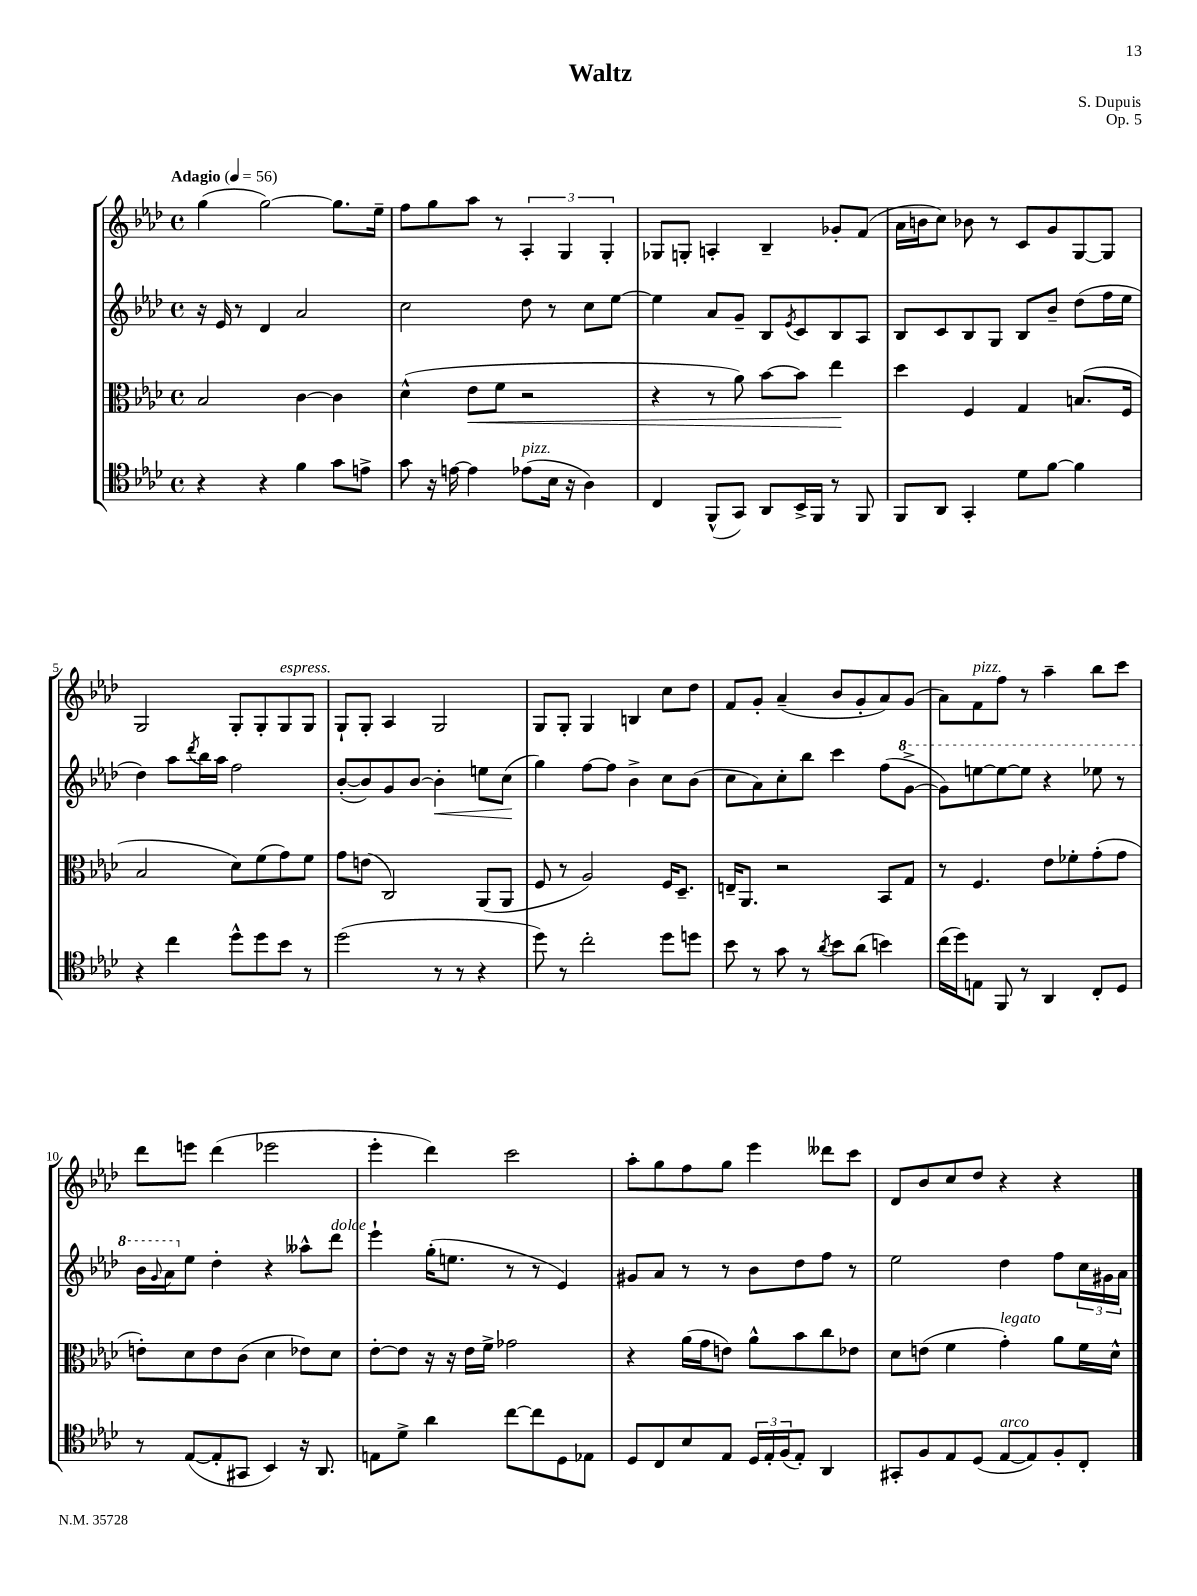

**kern	**kern	**dynam	**kern	**dynam	**kern
*part4	*part3	*part3	*part2	*part2	*part1
*staff4	*staff3	*staff3	*staff2	*staff2	*staff1
*clefC4	*clefC3	*	*clefG2	*	*clefG2
*k[b-e-a-d-]	*k[b-e-a-d-]	*	*k[b-e-a-d-]	*	*k[b-e-a-d-]
*M4/4	*M4/4	*	*M4/4	*	*M4/4
*met(c)	*met(c)	*	*met(c)	*	*met(c)
*MM56	*MM56	*	*MM56	*	*MM56
=1	=1	=1	=1	=1	=1
!	!	!	!	!	!LO:TX:a:B:t=Adagio
4r	2B-/	.	16r	.	(4gg\
.	.	.	16e-/	.	.
.	.	.	8r	.	.
4r	.	.	4d-/	.	[2gg\)
4f\	[4c\	.	2a-/	.	.
8g\L	4c\]	.	.	.	8.gg\L]
8en^\J	.	.	.	.	.
.	.	.	.	.	16ee-~\Jk
=2	=2	=2	=2	=2	=2
8g\	(4d-^^\	.	2cc\	.	8ff\L
16r	.	.	.	.	8gg\
[16en\	.	.	.	.	.
!	!	!LO:HP:b	!	!	!
4e\]	8e-\L	<	.	.	8aa-\J
.	8f\J	.	.	.	8r
!LO:TX:a:i:t=pizz.	!	!	!	!	!
(8e-X\L	2r	.	8dd-\	.	6A-'/
16B-\Jk	.	.	8r	.	.
.	.	.	.	.	6G/
16r	.	.	.	.	.
4A-\)	.	.	8cc\L	.	.
.	.	.	.	.	6G'/
.	.	.	[8ee-\J	.	.
=3	=3	=3	=3	=3	=3
4C/	4r	.	4ee-\]	.	8G-X/L
.	.	.	.	.	8Gn'/J
(8FF^^/L	8r	.	8a-/L	.	4An'/
8GG/J)	8a-\)	.	8g~/J	.	.
8AA-/L	[8b-\L	.	8B-/L	.	4B-~/
.	.	.	8qe-/	.	.
16BB-^/L	8b-\J]	.	8c/	.	.
16FF/JJ	.	.	.	.	.
8r	4ee-\	.	8B-/	.	8g-X'/L
8FF/	.	.	8A-/J	.	(8f/J
.	.	[	.	.	.
=4	=4	=4	=4	=4	=4
8FF/L	4dd-\	.	8B-/L	.	16a-\LL
.	.	.	.	.	16bn\J
8AA-/J	.	.	8c/	.	8cc\J)
4GG'/	4F/	.	8B-/	.	8b-X\
.	.	.	8G/J	.	8r
8d-\L	4G/	.	8B-/L	.	8c/L
[8f\J	.	.	8b-~/J	.	8g/
4f\]	(8.Bn/L	.	(8dd-\L	.	[8G/
.	.	.	16ff\L	.	8G/J]
.	16F/Jk	.	16ee-\JJ	.	.
!!LO:LB:g=z
=5	=5	=5	=5	=5	=5
4r	2B-/	.	4dd-\)	.	2G/
4cc\	.	.	8aa-\L	.	.
.	.	.	8qddd-/	.	.
.	.	.	16bb-\L	.	.
.	.	.	16aa-\JJ	.	.
8dd-^^\L	8d-\L)	.	2ff\	.	8G'/L
8dd-\	(8f\	.	.	.	8G'/
!	!	!	!	!	!LO:TX:a:i:t=espress.
8b-\J	8g\)	.	.	.	8G/
8r	8f\J	.	.	.	8G/J
=6	=6	=6	=6	=6	=6
(2dd-\	8g\L	.	([8b-'/L	.	8G`/L
.	(8en\J	.	8b-/])	.	8G'/J
.	2C/)	.	8g/	.	4A-/
.	.	.	[8b-/J	.	.
!	!	!	!	!LO:HP:b	!
8r	.	.	4b-'\]	<	2G/
8r	.	.	.	.	.
4r	(8AA-/L	.	8een\L	.	.
.	8AA-/J	.	(8cc\J	.	.
.	.	.	.	[	.
=7	=7	=7	=7	=7	=7
8dd-\)	8F/	.	4gg\)	.	8G/L
8r	8r	.	.	.	8G'/J
2cc'\	2A-/)	.	[8ff\L	.	4G/
.	.	.	8ff\J]	.	.
.	.	.	4b-^\	.	4Bn/
8dd-\L	16F/KL	.	8cc\L	.	8cc\L
.	8.D-~/J	.	.	.	.
8ddn\J	.	.	(8b-\J	.	8dd-\J
=8	=8	=8	=8	=8	=8
8b-\	16En~/KL	.	8cc\L	.	8f/L
.	8.AA-/J	.	.	.	.
8r	.	.	8a-\)	.	8g'/J
8g\	2r	.	8cc'\	.	(4a-~/
8r	.	.	8bb-\J	.	.
8qa-/	.	.	.	.	.
8b-\L	.	.	4ccc\	.	8b-/L
(8a-\J	.	.	.	.	8g'/
4bn\)	8BB-/L	.	(8ff\L	.	8a-/)
*	*	*	*8va	*	*
.	8G/J	.	[8gg^\J	.	(8g/J
=9	=9	=9	=9	=9	=9
(16cc\LL	8r	.	8gg\L])	.	8a-\L)
16dd-\J)	.	.	.	.	.
!	!	!	!	!	!LO:TX:a:i:t=pizz.
8En\J	4.F/	.	[8eeen\	.	8f\
8FF/	.	.	8eee\_	.	8ff\J
8r	.	.	8eee\J]	.	8r
4AA-/	8e-\L	.	4r	.	4aa-~\
.	8f-X'\	.	.	.	.
8C'/L	(8g'\	.	8eee-X\	.	8bb-\L
8D-/J	8g\J	.	8r	.	8ccc\J
!!LO:LB:g=z
=10	=10	=10	=10	=10	=10
8r	8en'\L)	.	16bb-\LL	.	8ddd-\L
.	.	.	8qqgg/	.	.
.	.	.	16aa-\J	.	.
*	*	*	*X8va	*	*
([8E-/L	8d-\	.	8ee-\J	.	8eeen\J
8E-'/]	8e\	.	4dd-'\	.	(4ddd-\
8GG#X/J	(8c\J	.	.	.	.
4BB-/)	4d-\	.	4r	.	2eee-X\
16r	8e-X\L)	.	8aa--X^^\L	.	.
8.AA-/	.	.	.	.	.
!	!	!	!LO:TX:a:i:t=dolce	!	!
.	8d-\J	.	8ddd-\J	.	.
=11	=11	=11	=11	=11	=11
8En\L	[8e-'\L	.	4eee-`\	.	4eee-'\
8d-^\J	8e-\J]	.	.	.	.
4a-\	16r	.	(16gg'\KL	.	4ddd-\)
.	16r	.	8.een\J	.	.
.	16e-\LL	.	.	.	.
.	16f^\JJ	.	.	.	.
[8cc\L	2g-X\	.	8r	.	2ccc\
8cc\]	.	.	8r	.	.
8D-\	.	.	4e-/)	.	.
8E-X\J	.	.	.	.	.
=12	=12	=12	=12	=12	=12
8D-/L	4r	.	8g#X/L	.	8aa-'\L
8C/	.	.	8a-/J	.	8gg\
8B-/	(16a-\LL	.	8r	.	8ff\
.	16g\J	.	.	.	.
8E-/J	8en\J)	.	8r	.	8gg\J
24D-/LL	8a-^^\L	.	8b-\L	.	4eee-\
24E-'/	.	.	.	.	.
(24F/J	.	.	.	.	.
8E-'/J)	8b-\	.	8dd-\	.	.
4AA-/	8cc\	.	8ff\J	.	8ddd--X\L
.	8e-X\J	.	8r	.	8ccc\J
=13	=13	=13	=13	=13	=13
8GG#X'/L	8d-\L	.	2ee-\	.	8d-/L
8F/	(8en\J	.	.	.	8b-/
8E-/	4f\	.	.	.	8cc/
(8D-/J	.	.	.	.	8dd-/J
!	!LO:TX:a:i:t=legato	!	!	!	!
!LO:TX:a:i:t=arco	!	!	!	!	!
[8E-/L	4g'\)	.	4dd-\	.	4r
8E-/])	.	.	.	.	.
8F'/	8a-\L	.	8ff\L	.	4r
8C'/J	16f\L	.	24cc\L	.	.
.	.	.	24g#X\	.	.
.	16d-^^\JJ	.	.	.	.
.	.	.	24a-\JJ	.	.
==	==	==	==	==	==
*-	*-	*-	*-	*-	*-
